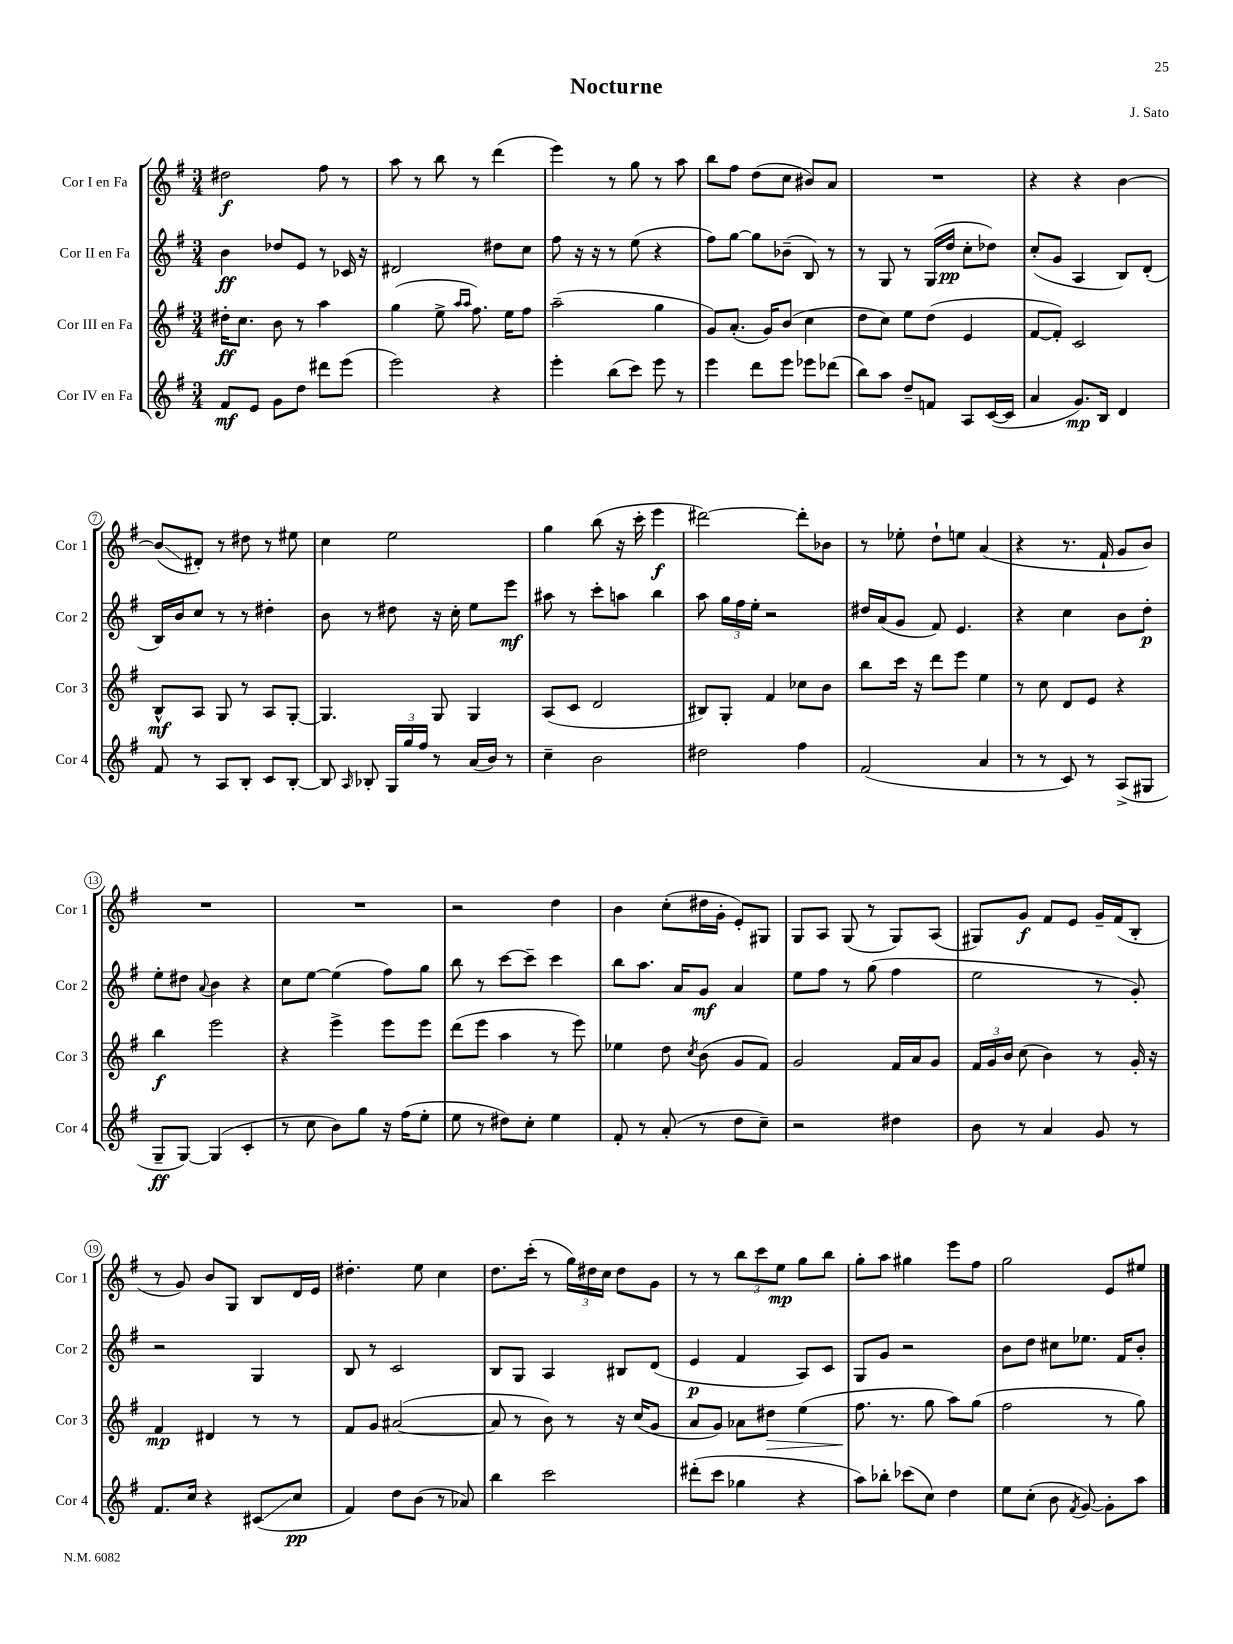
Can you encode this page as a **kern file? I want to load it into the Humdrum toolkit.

**kern	**kern	**kern	**kern
*staff4	*staff3	*staff2	*staff1
*clefG2	*clefG2	*clefG2	*clefG2
*k[f#]	*k[f#]	*k[f#]	*k[f#]
*M3/4	*M3/4	*M3/4	*M3/4
8f#/L	16dd#'\LK	4b\	2dd#\
.	8.cc\J	.	.
8e/J	.	.	.
8g\L	8b\	8dd-/L	.
8dd\J	8r	8e/J	.
8ddd#\L	4aa\	8r	8ff#\
(8eee\J	.	16c-/	8r
.	.	16r	.
=	=	=	=
2eee\)	(4gg\	2d#/	8aa\
.	.	.	8r
.	8ee^\	.	8bb\
.	16qqaa/LL	.	.
.	16qqaa/JJ	.	.
.	8.ff#\)	.	8r
4r	.	8dd#\L	(4ddd\
.	16ee\LK	.	.
.	8ff#\J	8cc\J	.
=	=	=	=
4eee'\	(2aa~\	8ff#\	4eee\)
.	.	16r	.
.	.	16r	.
(8bb\L	.	8r	8r
8ccc\J)	.	(8ee\	8gg\
8eee\	4gg\	4r	8r
8r	.	.	8aa\
=	=	=	=
4eee\	8g/L)	8ff#\L)	8bb\L
.	(8.a'/J	[8gg\J	8ff#\J
8ddd\L	.	8gg\]L	(8dd\L
.	16g/LK)	.	.
8eee\J	(8b/J	(8b-~\J	8cc\J
8eee-\L	4cc\	8B/)	8b#/L)
(8ddd-\J	.	8r	8a/J
=	=	=	=
8bb\L)	8dd\L	8r	2.r
8aa\J	8cc\J)	8G/	.
8dd~/L	8ee\L	8r	.
8f/J	(8dd\J	(16G/LL	.
.	.	16dd/JJ	.
8A/L	4e/	8cc'\L	.
([16c/L	.	8dd-\J)	.
16c/]JJ	.	.	.
=	=	=	=
4a/	[8f#/L	(8cc'/L	4r
.	8f#'/]J)	8g/J	.
8.g/L)	2c/	4A/	4r
16B/Jk	.	.	.
4d/	.	8B/L)	[4b\
.	.	(8d'/J	.
=	=	=	=
8f#/	8B^^/L	16B/LL)	(8b/]L
.	.	16b/J	.
8r	8A/J	8cc/J	8d#'/J)
8A/L	8G/	8r	8r
8B'/J	8r	8r	8dd#\
8c/L	8A/L	4dd#'\	8r
[8B'/J	[8G'/J	.	8ee#\
=	=	=	=
8B/]	4.G/]	8b\	4cc\
16qqA/	.	.	.
8B-'/	.	8r	.
24G/LL	.	8dd#\	2ee\
24gg/	.	.	.
24ff#/JJ	.	.	.
8r	8G/	16r	.
.	.	16cc'\	.
(16a/LL	4G/	8ee\L	.
16b/JJ)	.	.	.
8r	.	8eee\J	.
=	=	=	=
4cc~\	(8A/L	8aa#\	4gg\
.	8c/J	8r	.
2b\	2d/	8ccc'\L	(8bb\
.	.	8aa\J	16r
.	.	.	16ccc'\
.	.	4bb\	4eee\
=	=	=	=
2dd#\	8B#/L)	8aa\	[2ddd#\)
.	8G'/J	24gg\LL	.
.	.	24ff#\	.
.	.	24ee'\JJ	.
.	4f#/	2r	.
4ff#\	8cc-\L	.	8ddd#'\]L
.	8b\J	.	8b-\J
=	=	=	=
(2f#/	8bb\L	16dd#/LL	8r
.	.	(16a/J	.
.	16ccc\Jk	8g/J	8ee-'\
.	16r	.	.
.	8ddd\L	8f#/)	8dd`\L
.	8eee\J	4.e/	8ee\J
4a/	4ee\	.	(4a/
=	=	=	=
8r	8r	4r	4r
8r	8cc\	.	.
8c/)	8d/L	4cc\	8.r
8r	8e/J	.	.
.	.	.	16f#`/
(8A^/L	4r	8b\L	8g/L
8G#/J	.	8dd'\J	8b/J)
=	=	=	=
8G~/L	4bb\	8ee'\L	2.r
[8G/J)	.	8dd#\J	.
.	.	8qqa/	.
(4G/]	2eee\	4b\	.
4c'/	.	4r	.
=	=	=	=
8r	4r	8cc\L	2.r
8cc\	.	[8ee\J	.
8b\L)	4eee^\	(4ee\]	.
8gg\J	.	.	.
16r	8eee\L	8ff#\L)	.
(16ff#\LK	.	.	.
8ee'\J	8eee\J	8gg\J	.
=	=	=	=
8ee\	(8ddd\L	8bb\	2r
8r	8eee\J	8r	.
8dd#\L)	4aa\	[8ccc\L	.
8cc'\J	.	8ccc~\]J	.
4ee\	8r	4ccc\	4dd\
.	8eee\)	.	.
=	=	=	=
8f#'/	4ee-\	8bb\L	4b\
8r	.	8.aa\J	.
(8a'/	8dd\	.	(8cc'\L
.	.	16a/LK	.
.	8qcc/	.	.
8r	(8b\	8g/J	16dd#\L
.	.	.	16g'\JJ
8dd\L	8g/L	4a/	8e'/L)
8cc~\J)	8f#/J)	.	8G#/J
=	=	=	=
2r	2g/	8ee\L	8G/L
.	.	8ff#\J	8A/J
.	.	8r	(8G/
.	.	(8gg\	8r
4dd#\	16f#/LL	4ff#\	8G/L)
.	16a/J	.	.
.	8g/J	.	(8A/J
=	=	=	=
8b\	24f#/LL	2ee\	8G#/L)
.	24g/	.	.
.	24b/JJ	.	.
8r	(8cc\	.	8g/J
4a/	4b\)	.	8f#/L
.	.	.	8e/J
8g/	8r	8r	16g~/LL
.	.	.	(16f#/J
8r	16g'/	8g'/)	8B'/J
.	16r	.	.
=	=	=	=
8.f#/L	4f#/	2r	8r
.	.	.	8g/)
16cc/Jk	.	.	.
4r	4d#/	.	8b/L
.	.	.	8G/J
(8c#/L	8r	4G/	8B/L
8cc/J	8r	.	16d/L
.	.	.	16e/JJ
=	=	=	=
4f#/)	8f#/L	8B/	4.dd#'\
.	8g/J	8r	.
8dd\L	([2a#/	2c/	.
(8b\J	.	.	8ee\
8r	.	.	4cc\
8a-/)	.	.	.
=	=	=	=
4bb\	8a#/]	8B/L	8.dd\L
.	8r	8G/J	.
.	.	.	(16ccc'\Jk
2ccc\	8b\)	4A/	8r
.	8r	.	24gg\LL)
.	.	.	24dd#\
.	.	.	24cc\JJ
.	16r	8B#/L	8dd#\L
.	(16cc/LK	.	.
.	8g/J	(8d/J	8g\J
=	=	=	=
(8ddd#'\L	8a/L	4e/	8r
8ccc\J	8g/J)	.	8r
4gg-\	8a-\L	4f#/	12bb\L
.	.	.	12ccc\
.	8dd#\J	.	.
.	.	.	12ee\J
4r	(4ee\	8A/L)	8gg\L
.	.	8c/J	8bb\J
=	=	=	=
8aa\L)	8.ff#\	8G/L	8gg'\L
8bb-'\J	.	8g/J	8aa\J
.	8.r	.	.
(8ccc-\L	.	2r	4gg#\
8cc\J)	8gg\	.	.
4dd\	8aa\L)	.	8eee\L
.	(8gg\J	.	8ff#\J
=	=	=	=
8ee\L	2ff#\	8b\L	2gg\
(8cc'\J	.	8dd\J	.
8b\	.	8cc#\L	.
8qf#/	.	.	.
[8g/)	.	8.ee-\J	.
8g'\]L	8r	.	8e/L
.	.	16f#/LK	.
8aa\J	8gg\)	8b'/J	8ee#/J
==	==	==	==
*-	*-	*-	*-
